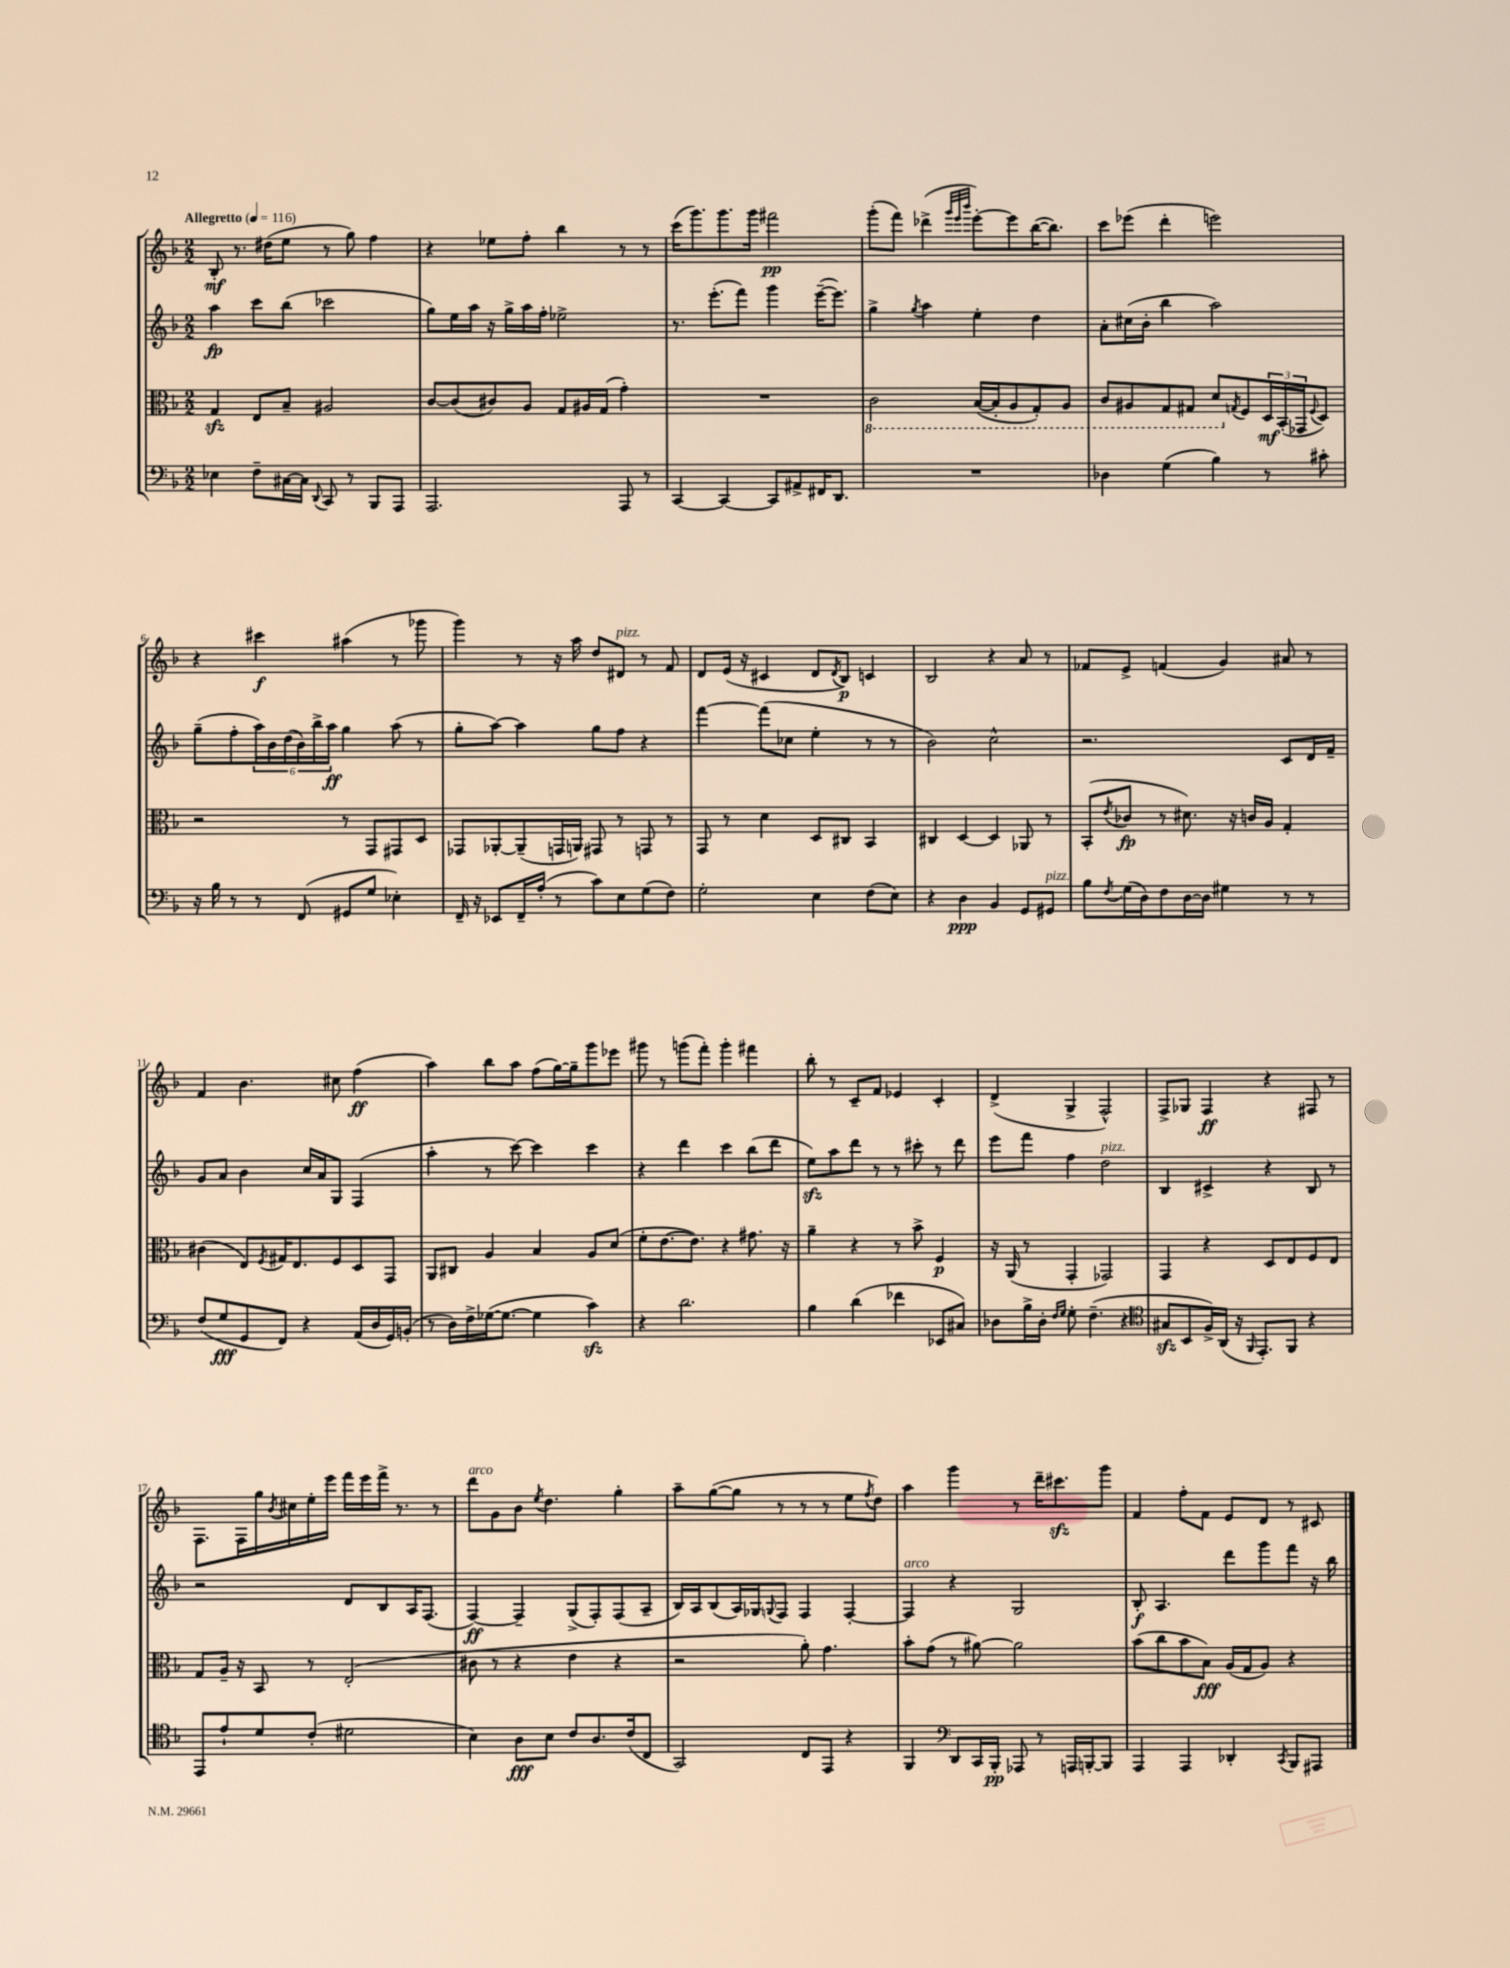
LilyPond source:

<<
\new StaffGroup <<
\new Staff = "s0" {
    \clef treble \key f \major \numericTimeSignature \time 2/2 \tempo "Allegretto" 4 = 116
    bes8-.\mf r8. dis''16( e''8 r8 g''8) f''4 |
    r4 ees''8 f''8-. bes''4 r8 r8 |
    c'''16( g'''8.) g'''8. g'''16 fis'''2\pp |
    g'''8-.( f'''8) des'''4->( \grace { g'''32 e'''32 bes'''32 } e'''8~-.) e'''8 bes''16~( bes''8.) |
    c'''8 ees'''8( d'''4-. e'''2) |
    r4 cis'''4\f ais''4( r8 ges'''8 |
    g'''4) r8 r16 a''16 d''8 dis'8^\markup { \italic "pizz." } r8 f'8 |
    d'8 e'16( r16 cis'4 d'8 \acciaccatura { d'8 } bes8\p) c'4 |
    bes2 r4 a'8 r8 |
    fes'8 e'8-> f'4( g'4) ais'8 r8 |
    f'4 bes'4. cis''8 f''4\ff( |
    a''4) bes''8 a''8 f''8( g''16~) g''16-- g'''8 ees'''8 |
    gis'''8 r8 g'''8( f'''8-.) g'''4-. fis'''4 |
    bes''8-. r8 c'8-- f'8 ees'4 c'4-. |
    d'4->( g4-> f2-^) |
    f8-> ges8 f4\ff r4 fis8 r8 |
    f8. f16 g''16 \acciaccatura { bes'8 } cis''16 e''16-. e'''16 f'''16 e'''16 f'''16-> r8. r8 |
    d'''8^\markup { \italic "arco" } g'8 bes'8 \acciaccatura { e''8 } d''4. g''4-. |
    a''8-- g''8~( g''8 r8 r8 r8 e''8 \acciaccatura { f''8 } d''8) |
    a''4 g'''4 r8 d'''16-- cis'''8.\sfz g'''8 |
    f'4 f''8-. f'8 e'8 d'8 r8 cis'8 \bar "|." |
}
\new Staff = "s1" {
    \clef treble \key f \major \numericTimeSignature \time 2/2
    a''4\fp c'''8 bes''8( ces'''2 |
    g''8) e''16 a''16 r16 g''16-> a''16 f''16-. ees''2-> |
    r8. e'''8.-.( f'''8) g'''4 e'''16~--( e'''8.) |
    g''4-> \acciaccatura { g''8 } a''4 e''4-. d''4 |
    a'8-. cis''16( bes'16-. bes''4 a''2) |
    g''8--( f''8-. \tuplet 6/4 { a''16) bes'16 d''16( bes'16) bes''16-> a''16\ff } g''4 a''8( r8 |
    g''8-. a''8~) a''4 g''8 f''8 r4 |
    f'''4~ f'''8( ces''8 e''4-. r8 r8 |
    bes'2) c''2-^ |
    r2. c'8 d'16 f'16-- |
    g'8 a'8 bes'4 c''16 a'16 g8 f4( |
    a''4-. r8 c'''8~) c'''4 c'''4 |
    r4 d'''4 c'''4 bes''8( d'''8 |
    e''8\sfz) a''8 d'''8 r8 r8 cis'''8-. r8 d'''8 |
    e'''8 f'''8 f''4 d''2^\markup { \italic "pizz." } |
    bes4 cis'4-> r4 bes8 r8 |
    r2 d'8 bes8 a16 f8.( |
    f4~\ff) f4-- g8->( f8-.) f8( a8-- |
    bes16) a16 bes8( a16) ges16 \appoggiatura { g8 } f8 f4 f4~-. |
    f4^\markup { \italic "arco" } r4 g2 |
    bes8-.\f a4. d'''8 g'''8 f'''8 r16 bes''16 \bar "|." |
}
\new Staff = "s2" {
    \clef alto \key f \major \numericTimeSignature \time 2/2
    g4\sfz e8 bes8-- ais2 |
    c'8~ c'8( cis'8) a8 g8 ais16 g16( g'4-.) |
    R1 |
    \ottava #-1 c2 bes,16~( bes,16-. a,8 g,8-.) a,8 |
    c8 ais,8 g,8 gis,8 d8 \ottava #0 \acciaccatura { g!8 } f8 \tuplet 3/2 { d16\mf bes,16-.( ges,16 } \appoggiatura { f8 } d8) |
    r2 r8 g,8 gis,8 d8 |
    ges,8 aes,8~-. aes,8--( g,16 a,16) gis,8 r8 g,8 r8 |
    g,8 r8 d'4 d8 cis8 bes,4 |
    cis4 d4~ d4 aes,8 r8 |
    bes,8-.( \acciaccatura { e'8 } ces'8\fp r8 dis'8.) r16 c'16 a16 g4-. |
    cis'4( e8) \acciaccatura { f8 } gis16 e8. f8 d8 g,8 |
    a,8 cis8 a4 bes4 a8 d'8( |
    f'8-. e'8.~ e'8.) r4 gis'8. r16 |
    a'4-- r4 r8 bes'8-> f4\p |
    r16 a,16( r8 g,4-. ges,2) |
    g,4 r4 d8 e8 f8 e8 |
    g8 a16-- r16 bes,8 r8 e2-.( |
    cis'8 r8 r4 e'4 r4 |
    r2 a'8-.) g'4. |
    bes'8-. g'8( r8 ais'8~) ais'2 |
    bes'8( c''8 bes'8 bes8\fff) a16( g16 a8) r4 \bar "|." |
}
\new Staff = "s3" {
    \clef bass \key f \major \numericTimeSignature \time 2/2
    ees4 f8-- cis16~ cis16 \appoggiatura { d,8 } c,8 r8 bes,,8 a,,8 |
    a,,2. a,,8 r8 |
    c,4~ c,4~ c,8 ais,8-> fis,16 d,8. |
    R1 |
    des4 g4( bes4) r8 cis'8-. |
    r16 bes16 r8 r8 f,8( gis,8 g8 ees4-.) |
    f,16-- r16 ees,8 f,16-- a16-.( r8 c'8) e8 g8( f8) |
    g2-. e4 f8( e8) |
    r4 d4\ppp bes,4 g,8 gis,8^\markup { \italic "pizz." } |
    bes8 \acciaccatura { f8 } g16( d16) f8 d16~ d16 gis4 r8 r8 |
    f8( g8\fff g,8 f,8) r4 a,16( d16 g,16) b,16-.( |
    r8 d16) f16-> ges16~( ges8.~ ges4 c'4\sfz) |
    r4 d'2. |
    bes4 d'4( fes'4 ees,8 cis8) |
    des8 bes16-> des16-. \grace { f16 g16 } g8-. f4.--( r4 |
    \clef tenor gis8\sfz bes,8 f16->) a,16( r16 \grace { f,16 } e,8.-.) f,8 r4 |
    e,8 e'8-! d'8 c'8-.( dis'2 |
    bes4) a8\fff bes8 c'8 a8. c'16( c8 |
    g,2) c8 e,8 r4 |
    f,4 \clef bass d,8 c,16 bes,,16-.\pp aes,,8 r8 a,,16 b,,16~-. b,,8 |
    a,,4 a,,4 des,4-. \acciaccatura { c,8 } bes,,8 ais,,8 \bar "|." |
}
>>
>>
